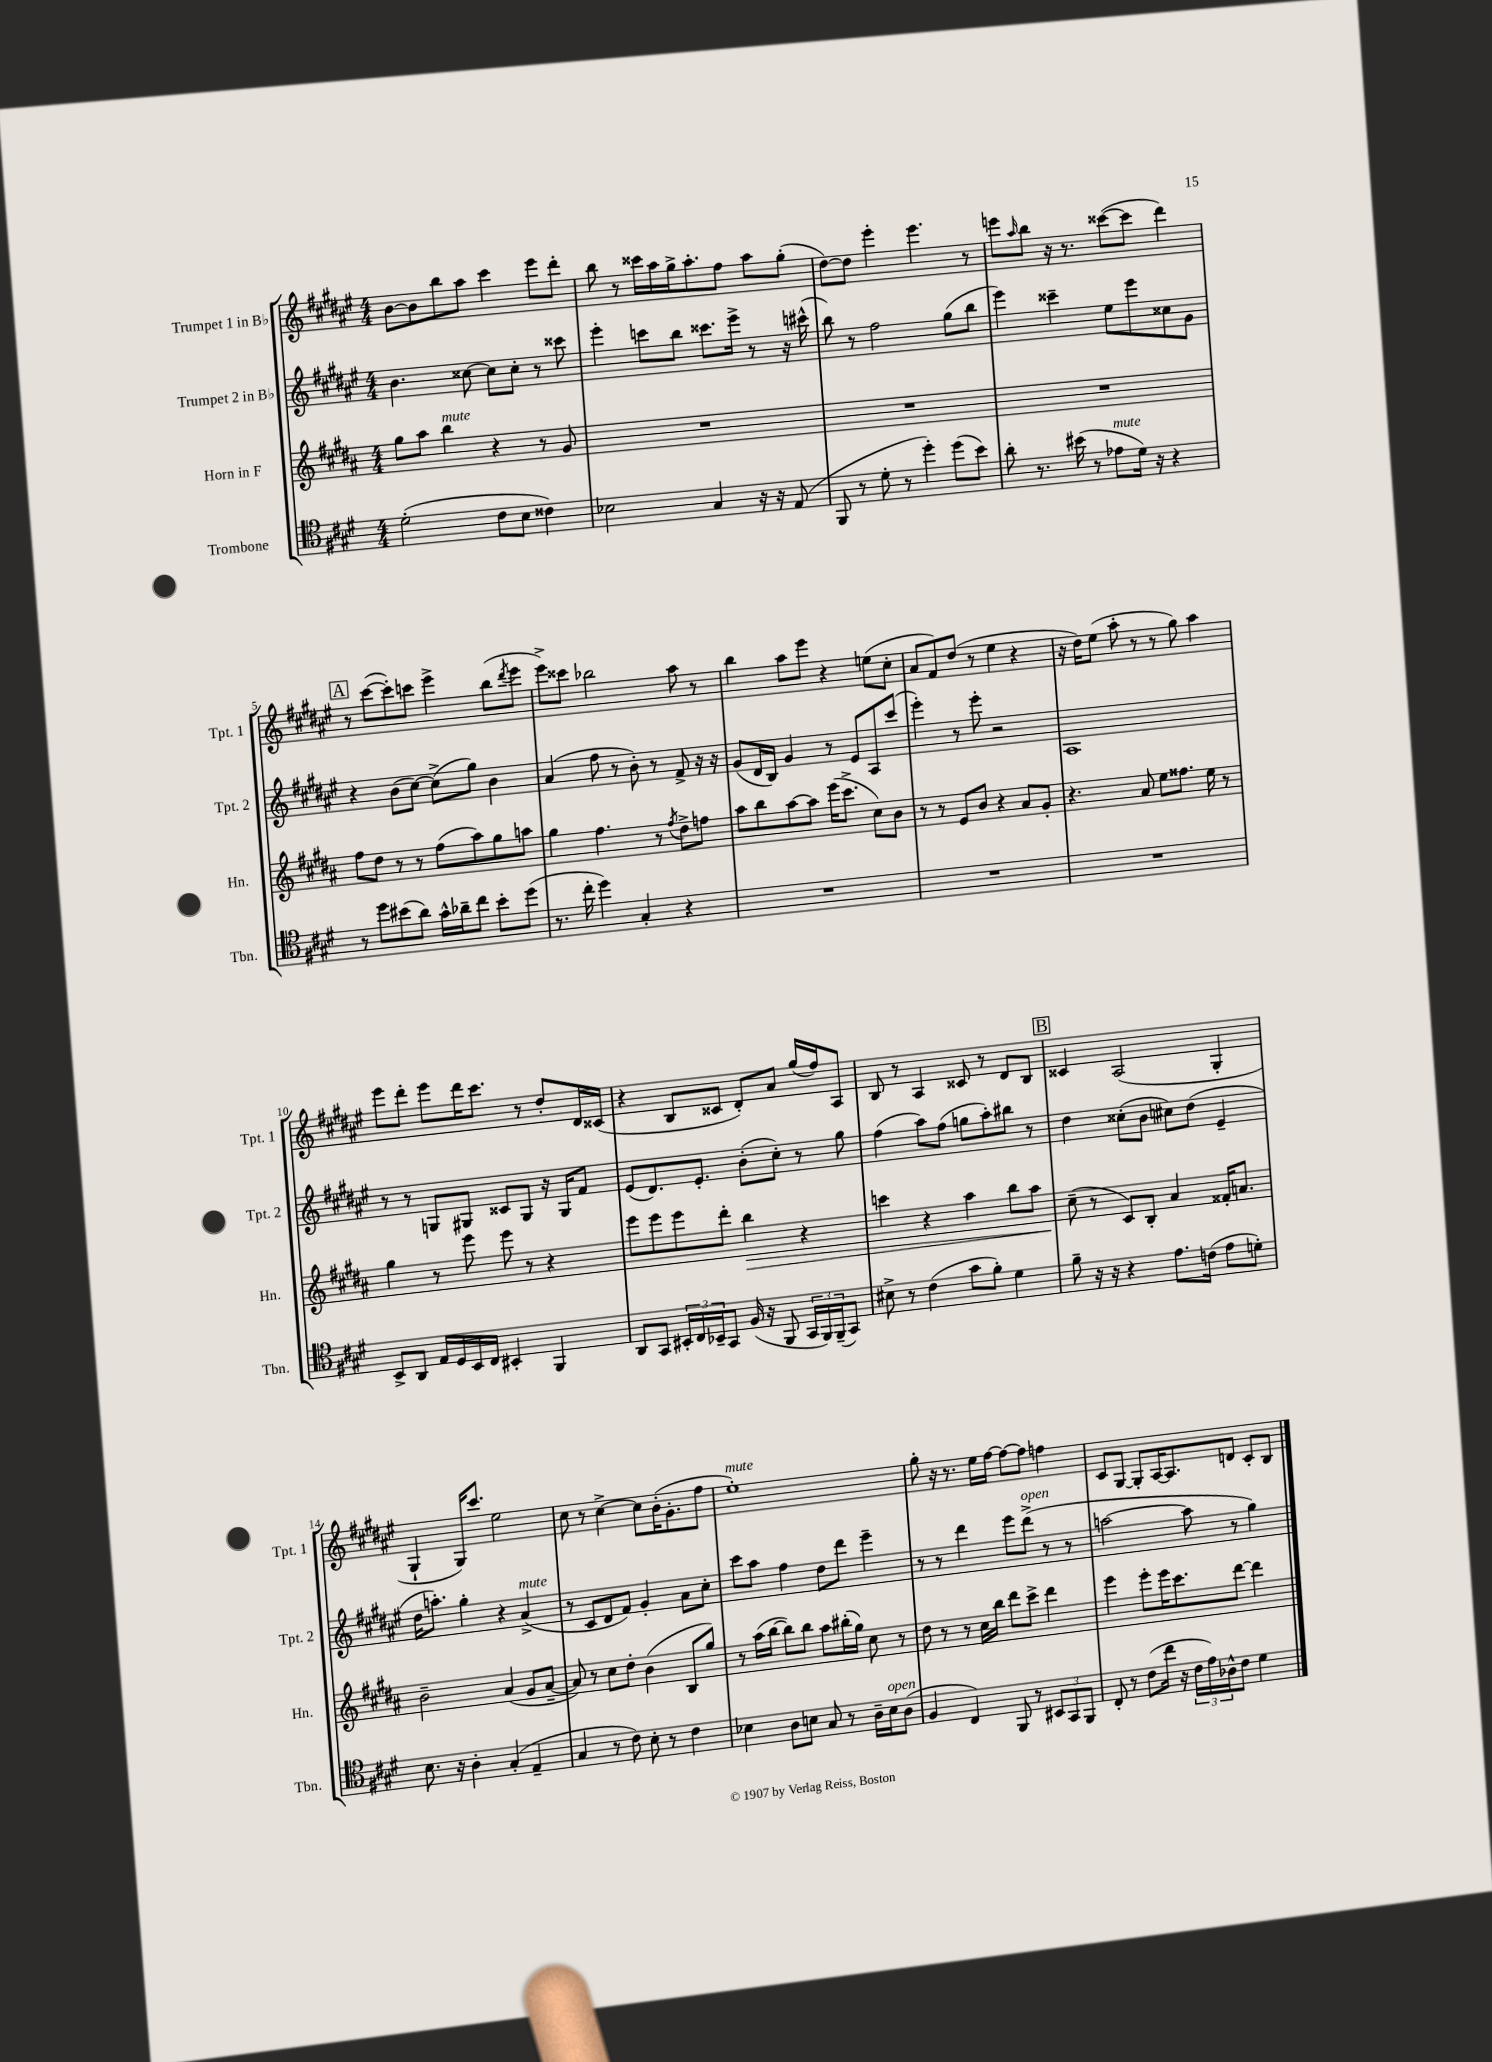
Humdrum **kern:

**kern	**kern	**kern	**kern
*staff4	*staff3	*staff2	*staff1
*clefC4	*clefG2	*clefG2	*clefG2
*k[f#c#g#d#]	*k[f#c#g#d#a#]	*k[f#c#g#d#a#e#]	*k[f#c#g#d#a#e#]
*M4/4	*M4/4	*M4/4	*M4/4
(2d#'\	8gg#\L	4.b\	[8b\L
.	8aa#\J	.	8b\]
.	4bb\	.	8bb\
.	.	[8cc##\	8aa#\J
8c#\L	4r	8cc##\]L	4ccc#\
8B\J	.	8cc##'\J	.
4c##\)	8r	8r	8eee#\L
.	8g#/	8ccc##\	8ddd#'\J
=	=	=	=
2B-\	1r	4eee#'\	8bb\
.	.	.	8r
.	.	8ccc\L	16ccc##\LL
.	.	.	16aa#\
.	.	8bb\J	16gg#^\J
.	.	.	8.aa#'\
4G#/	.	8.ccc##\L	.
.	.	.	8ff#\J
.	.	16eee#^\Jk	.
16r	.	8r	8aa#\L
16r	.	.	.
(8E/	.	16r	(8gg#'\J
.	.	(16ccc#^^\	.
=	=	=	=
8FF#/	1r	8bb\)	[8dd#\L)
8r	.	8r	8dd#\]J
8d#'\	.	2ff#\	4eee#'\
8r	.	.	.
4dd#'\)	.	.	4.eee#\
(8dd#\L	.	(8gg#\L	.
8b\J)	.	8bb\J	8r
=	=	=	=
8a'\	1r	4eee#\)	8eee\L
.	.	.	16qqaa#/
8.r	.	.	8bb\J
.	.	4ccc##~\	16r
(16b#\	.	.	8.r
8r	.	.	.
8e-\L	.	8ee#\L	([8ccc##\L
16d#\Jk)	.	8eee#\	8ccc##\]J
16r	.	.	.
4r	.	8cc##\	4ddd#\)
.	.	8g#\J	.
=	=	=	=
8r	8ff#\L	4r	8r
8dd#\L	8dd#\J	.	([8ccc#\L
(8b#\	8r	(8b\L	8ccc#'\])
8a\J)	8r	[8cc#\J)	8ccc\J
16g#^^\LL	(8ff#\L	(8cc#^\]L	4eee#^\
16a-~\J	.	.	.
8cc#\J	8aa#\)	8gg#\J)	.
8b#'\L	8gg#\	4b\	(8bb\L
.	.	.	8qddd#/
(8dd#\J	8aa\J	.	8eee#\J
=	=	=	=
8.r	4gg#\	(4a#/	8eee#^\L)
.	.	.	8ccc##\J
16cc#'\	.	.	.
4dd#\)	4.ff#\	8ff#\	2bb-\
.	.	8r	.
4G#'/	.	8b'\)	.
.	8r	8r	.
.	8qff#/	.	.
4r	8dd#^\L	8f#^/	8aa#\
.	8ff\J	16r	8r
.	.	16r	.
=	=	=	=
1r	8aa#\L	(8g#/L	4bb\
.	8bb\	16d#/L	.
.	.	16B/JJ)	.
.	[8aa#\	4g#/	8aa#\L
.	8aa#\]J	.	8eee#\J
.	(16eee\LK	8r	4r
.	8.ccc#^\J	.	.
.	.	8e#/L	.
.	8cc#\L)	8A#/	(8ee\L
.	8b\J	(8ccc#/J	8cc#'\J
=	=	=	=
1r	8r	4eee#'\)	8a#/L
.	8r	.	8f#/)
.	8e/L	8r	(8dd#/J
.	8b/J	8eee#'\	8r
.	4r	2r	4ee#\
.	8a#/L	.	4r
.	8g#'/J	.	.
=	=	=	=
1r	4.r	1A#	16r
.	.	.	16dd#\LK)
.	.	.	(8ee#\J
.	.	.	8aa#'\
.	8a#/	.	8r
.	8ee\L	.	8r
.	8.ff##\J	.	8gg#\)
.	.	.	4aa#\
.	16ee\	.	.
.	8r	.	.
=	=	=	=
8BB^/L	4gg#\	8r	8eee#\L
8AA/J	.	8r	8ddd#'\J
16E/LL	8r	8G/L	8eee#\L
16D#/	.	.	.
16BB/	8eee\	8G#/J	16ddd#\K
16C#/JJ	.	.	8.ccc#\J
4BB#'/	8eee\	8c##/L	.
.	8r	8G#/J	8r
4FF#/	4r	16r	8dd#'/L
.	.	16G#/LK	.
.	.	8f#/J	16d#/L
.	.	.	(16c##/JJ
=	=	=	=
8AA/L	8eee\L	(8e#/L	4r
8GG#/J	8eee\	8.d#/)	.
24BB#'/LL	8eee\	.	8B/L
24C#/	.	.	.
.	.	8.e#'/J	.
24BB-~/J	.	.	.
8GG#/J	8ddd#'\J	.	8c##/J
(16F#/	4bb\	(8b'\L	8d#'/L)
16r	.	.	.
8FF#/	.	8cc#'\J)	8a#/J
24GG#/LL	4r	8r	(16gg#/LL
24FF#/)	.	.	.
.	.	.	16ff#/J)
(24FF#~/J	.	.	.
8GG#/J)	.	8gg#\	8A#/J
=	=	=	=
8B#^\	4ccc\	(4ff#\	8B/
8r	.	.	8r
(4c#\	4r	8aa#\L)	4A#/
.	.	(8ff#\J	.
8g#\L	4aa#\	8gg\L	8c##/
8f#'\J)	.	8aa#'\)	8r
4d#\	8bb\L	8bb#\J	8d#/L
.	8aa#\J	8r	8B/J
=	=	=	=
8f#~\	(8cc#~\	4dd#\	4c##/
16r	8r	.	.
16r	.	.	.
4r	8c#/L)	(8cc##'\L	(2A#/
.	8B'/J	8b\J	.
8.e\L	4a#/	8cc#\L)	.
.	.	(8dd#\J	.
(16c\Jk	.	.	.
8e\L	16f##'/LK	4e#~/	4G#'/
.	8.a/J	.	.
8d'\J)	.	.	.
=	=	=	=
8.B\	2b~\	16dd#\LK	4G#`/
.	.	8.aa'\J)	.
16r	.	.	.
4A'\	.	4gg#'\	16G#/LK)
.	.	.	8.ccc#/J
(4G#'/	(4a#/	4r	2ee#\
4E~/	8g#/L	(4a#^/	.
.	[8a#~/J	.	.
=	=	=	=
4G#/	8a#/])	8r	8cc#\
.	8r	8c#/L	8r
8r	8cc#\L	8d#/	[4cc#^\
8c#\)	8dd#'\J	8f#/J)	.
8B'\	(4b\	4g#'/	8cc#\]L
8r	.	.	(16b'\K
.	.	.	8.g#'\
4c#\	8B/L	8a#\L	.
.	8gg#/J)	8cc#'\J	8ff#\J
=	=	=	=
4B-\	8r	8ccc#\L	1ee#')
.	(16aa#\LL	8aa#\J	.
.	[16bb\JJ	.	.
8A\L	8bb\]L)	4ff#\	.
8B\J	8bb\J	.	.
8G#/	8aa#\L	8dd#\L	.
8r	(16bb#'\L	8ddd#\J	.
.	16gg#\JJ)	.	.
16A~\LL	8cc#\	4eee#~\	.
16B\J	.	.	.
(8A\J	8r	.	.
=	=	=	=
4F#/	8dd#\	8r	8gg#'\
.	8r	8r	16r
.	.	.	8.r
4C#/)	8r	4ddd#\	.
.	16cc#\LL	.	16ee#\LL
.	16bb\JJ	.	[16ff#\JJ
8FF#/	8ddd#\L	8eee#\L	8ff#\_L
8r	8ccc#^\J	(8ddd#^\J	8ff#\]J
12BB#/L	4ddd#\	8r	4ff\
12GG#/	.	.	.
.	.	8r	.
12FF#/J	.	.	.
=	=	=	=
8C#'/	4eee\	[2aa\	8c#/L
8r	.	.	[8G#/J
(8c#\L	8eee'\L	.	8G#'/]L
16cc#\Jk	16eee\K	.	[16A#/K
16r	8.ccc#\	.	8.A#/]
24c#\LL	.	8aa\]	.
24e\)	.	.	.
24A-^^\J	.	.	.
8c#\J	[8ddd#\J	8r	8d/J
4d#\	4ddd#\]	4gg#\)	8c#'/L
.	.	.	8B/J
==	==	==	==
*-	*-	*-	*-
